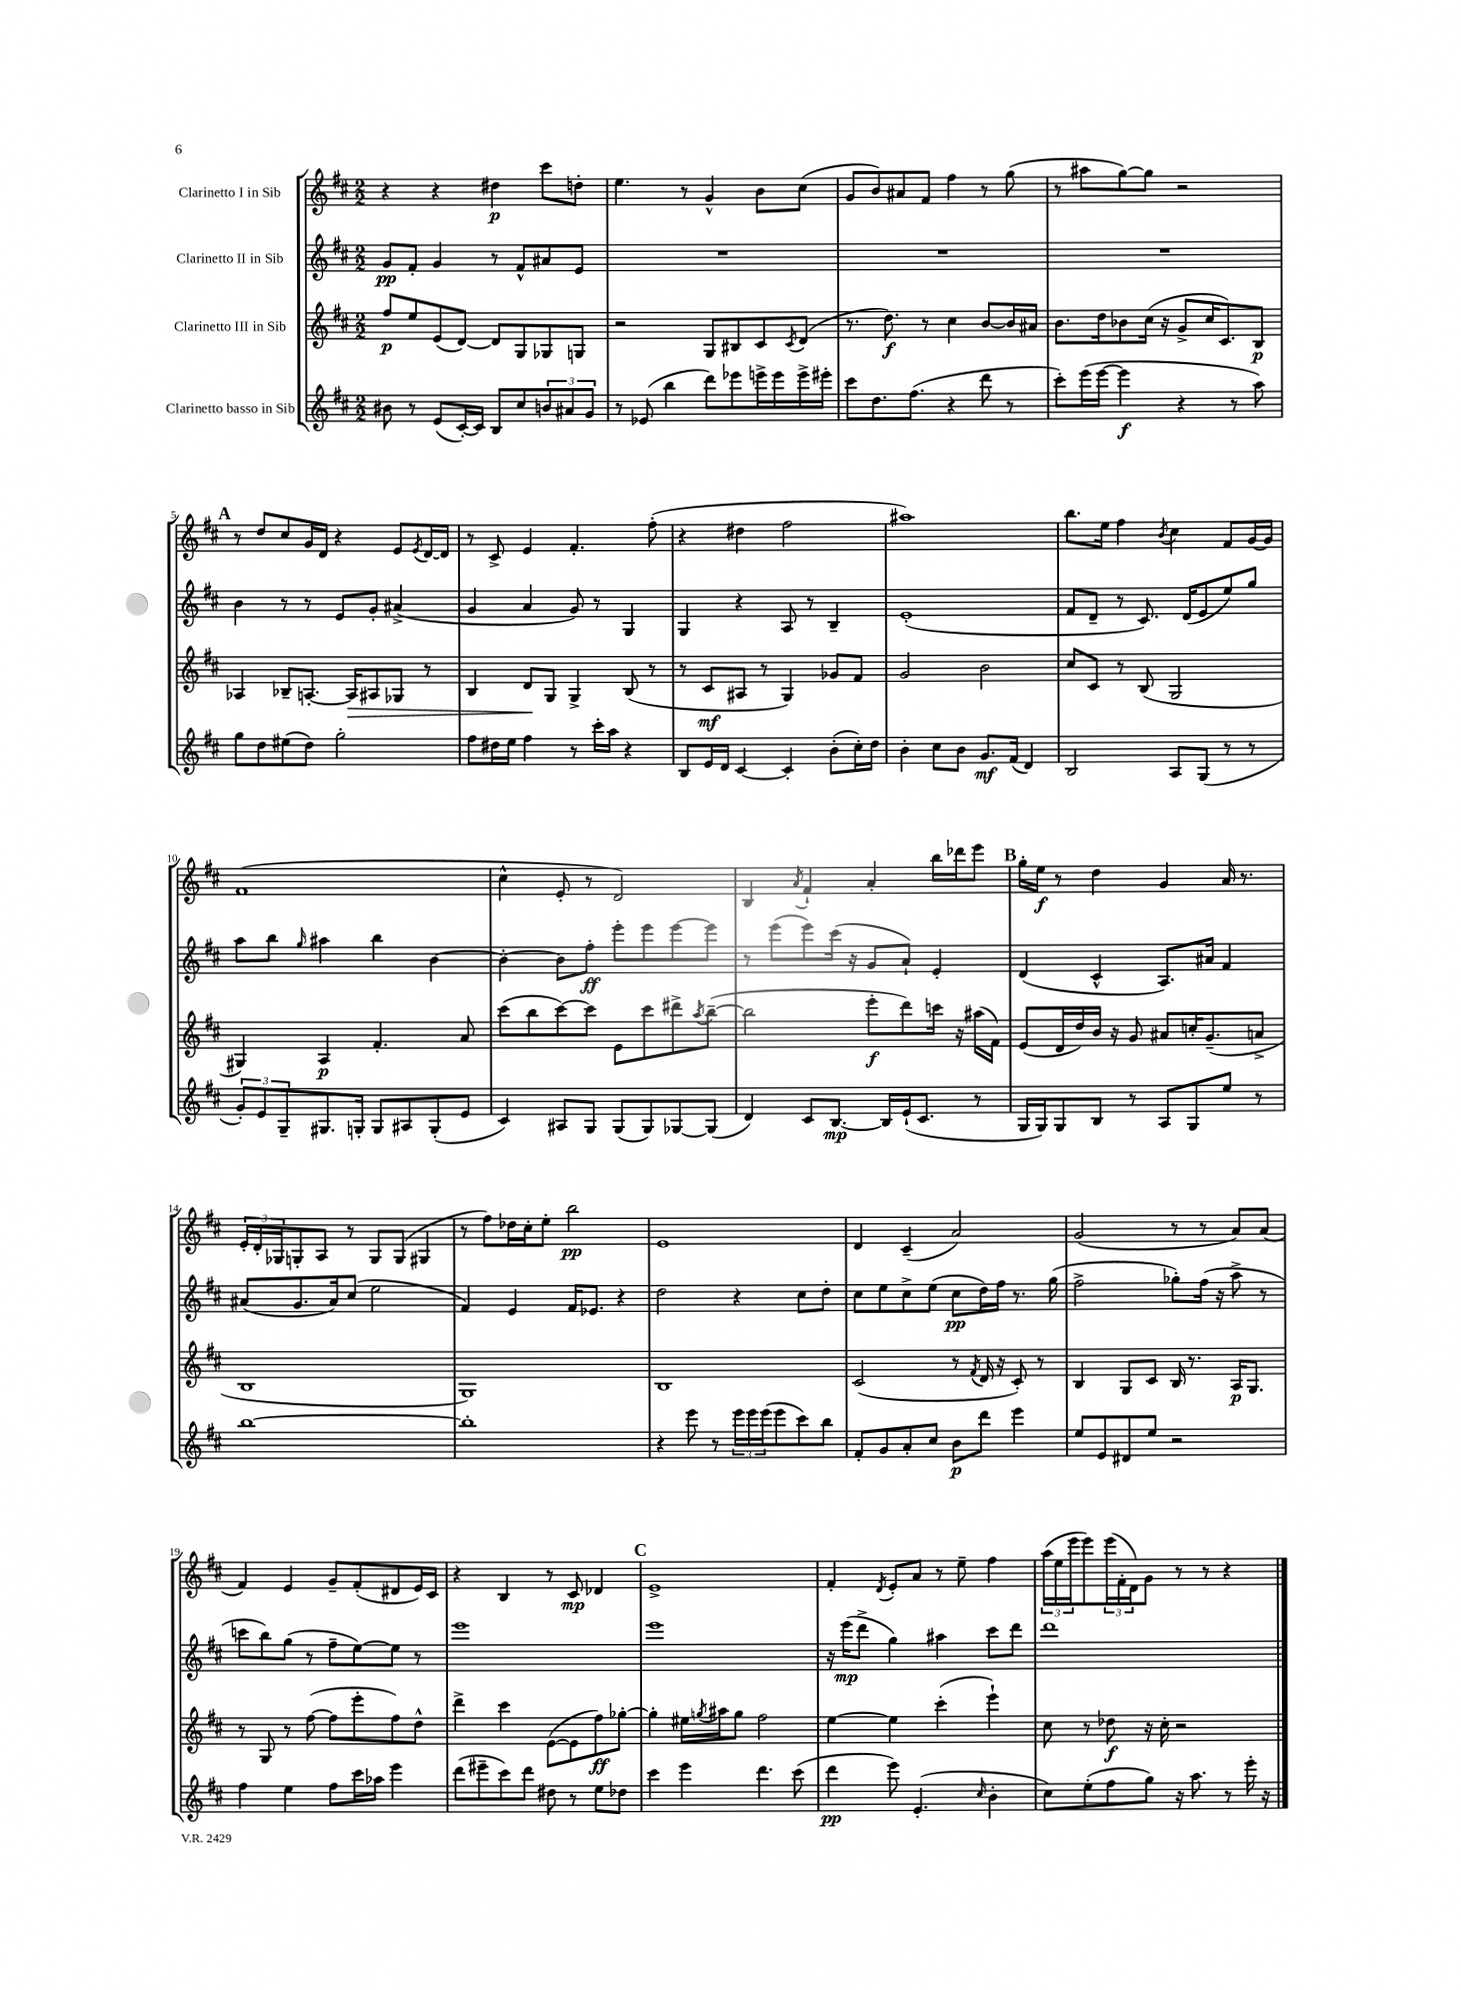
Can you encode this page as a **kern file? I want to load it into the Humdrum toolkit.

**kern	**dynam	**kern	**dynam	**kern	**dynam	**kern	**dynam
*part4	*part4	*part3	*part3	*part2	*part2	*part1	*part1
*staff4	*staff4	*staff3	*staff3	*staff2	*staff2	*staff1	*staff1
*I"Clarinetto basso in Sib	*	*I"Clarinetto III in Sib	*	*I"Clarinetto II in Sib	*	*I"Clarinetto I in Sib	*
*clefG2	*	*clefG2	*	*clefG2	*	*clefG2	*
*k[f#c#]	*	*k[f#c#]	*	*k[f#c#]	*	*k[f#c#]	*
*M2/2	*	*M2/2	*	*M2/2	*	*M2/2	*
=1	=1	=1	=1	=1	=1	=1	=1
8b#X\	.	8ff#/L	p	8g/L	pp	4r	.
8r	.	8ee/	.	8f#'/J	.	.	.
(8e/L	.	(8e/	.	4g/	.	4r	.
[16c#'/L)	.	[8d/J)	.	.	.	.	.
16c#/JJ]	.	.	.	.	.	.	.
8B/L	.	8d/L]	.	8r	.	4dd#X\	p
8cc#/	.	8G/	.	8f#^^/L	.	.	.
12bn/	.	8G-X/	.	8a#X/	.	8ccc#\L	.
12a#X/	.	.	.	.	.	.	.
.	.	8Gn/J	.	8e/J	.	8ddn'\J	.
12g/J	.	.	.	.	.	.	.
=2	=2	=2	=2	=2	=2	=2	=2
8r	.	2r	.	1r	.	4.ee\	.
(8e-X/	.	.	.	.	.	.	.
4bb\	.	.	.	.	.	.	.
.	.	.	.	.	.	8r	.
8ddd\L)	.	8G/L	.	.	.	4g^^/	.
8eee-X\	.	8B#X/	.	.	.	.	.
16eeen^\L	.	8c#/	.	.	.	8b\L	.
16eee\	.	.	.	.	.	.	.
.	.	8qc#/	.	.	.	.	.
16eee^\	.	(8d/J	.	.	.	(8cc#\J	.
16eee#X'\JJ	.	.	.	.	.	.	.
=3	=3	=3	=3	=3	=3	=3	=3
8ccc#\L	.	8.r	.	1r	.	8g/L	.
8.dd\	.	.	.	.	.	8b/)	.
.	.	8.dd\)	f	.	.	.	.
.	.	.	.	.	.	8a#X/	.
(8.ff#\J	.	.	.	.	.	.	.
.	.	8r	.	.	.	8f#/J	.
4r	.	4cc#\	.	.	.	4ff#\	.
8ddd\	.	[8b/L	.	.	.	8r	.
8r	.	16b/L]	.	.	.	(8gg\	.
.	.	16a#X/JJ	.	.	.	.	.
=4	=4	=4	=4	=4	=4	=4	=4
8ccc#'\L)	.	8.b\L	.	1r	.	8r	.
(16eee\L	.	.	.	.	.	8aa#X\L	.
[16eee\JJ	.	16dd\k	.	.	.	.	.
4eee\]	f	8b-X\	.	.	.	[8gg\)	.
.	.	(16cc#\Jk	.	.	.	8gg\J]	.
.	.	16r	.	.	.	.	.
4r	.	8g^/L	.	.	.	2r	.
.	.	16cc#/K	.	.	.	.	.
.	.	8.c#/)	.	.	.	.	.
8r	.	.	.	.	.	.	.
8aa\)	.	8B/J	p	.	.	.	.
!!LO:LB:g=z
!!LO:REH:place=s1:t=A
=5	=5	=5	=5	=5	=5	=5	=5
8gg\L	.	4A-X/	.	4b\	.	8r	.
8dd\	.	.	.	.	.	8dd/L	.
(8ee#X\	.	8B-X~/L	.	8r	.	8cc#/	.
8dd\J)	.	[8.An'/J	.	8r	.	16g/L	.
.	.	.	.	.	.	16d/JJ	.
2gg'\	.	.	.	8e/L	.	4r	.
!	!	!	!LO:HP:b	!	!	!	!
.	.	16A/KL]	>	.	.	.	.
.	.	8A#X/	.	8g'/J	.	.	.
.	.	8G-X/J	.	(4a#X^/	.	8e/L	.
.	.	.	.	.	.	8qe/	.
.	.	8r	.	.	.	[16d/L	.
.	.	.	.	.	.	16d/JJ]	.
=6	=6	=6	=6	=6	=6	=6	=6
8ff#\L	.	4B/	.	4g/	.	8r	.
16dd#X\L	.	.	.	.	.	8c#^/	.
16ee\JJ	.	.	.	.	.	.	.
4ff#\	.	8d/L	.	4a/	.	4e/	.
.	.	8G/J	]	.	.	.	.
8r	.	4G^/	.	8g/)	.	4.f#'/	.
16ccc#'\LL	.	.	.	8r	.	.	.
16aa\JJ	.	.	.	.	.	.	.
4r	.	(8B/	.	4G/	.	.	.
.	.	8r	.	.	.	(8ff#'\	.
=7	=7	=7	=7	=7	=7	=7	=7
8B/L	.	8r	.	4G/	.	4r	.
16e/L	.	8c#/L	mf	.	.	.	.
16d/JJ	.	.	.	.	.	.	.
[4c#/	.	8A#X/J	.	4r	.	4dd#X\	.
.	.	8r	.	.	.	.	.
4c#'/]	.	4G/)	.	8A/	.	2ff#\	.
.	.	.	.	8r	.	.	.
(8b'\L	.	8g-X/L	.	4B~/	.	.	.
16cc#'\L)	.	8f#/J	.	.	.	.	.
16dd\JJ	.	.	.	.	.	.	.
=8	=8	=8	=8	=8	=8	=8	=8
4b'\	.	2g/	.	(1e'	.	1aa#X)	.
8cc#\L	.	.	.	.	.	.	.
8b\J	.	.	.	.	.	.	.
8.g/L	mf	2b\	.	.	.	.	.
(16f#/Jk	.	.	.	.	.	.	.
4d/)	.	.	.	.	.	.	.
=9	=9	=9	=9	=9	=9	=9	=9
2B/	.	8cc#/L	.	8f#/L	.	8.bb\L	.
.	.	8c#/J	.	8d~/J	.	.	.
.	.	.	.	.	.	16ee\Jk	.
.	.	8r	.	8r	.	4ff#\	.
.	.	(8B/	.	8.c#/)	.	.	.
.	.	.	.	.	.	8qb/	.
8A/L	.	2G/	.	.	.	4cc#\	.
.	.	.	.	(16d/KL	.	.	.
(8G/J	.	.	.	8e/	.	.	.
8r	.	.	.	8ee/)	.	8f#/L	.
8r	.	.	.	8gg/J	.	[16g/L	.
.	.	.	.	.	.	16g/JJ]	.
!!LO:LB:g=z
=10	=10	=10	=10	=10	=10	=10	=10
12g'/L)	.	4G#X/)	.	8aa\L	.	(1f#	.
12e/	.	.	.	.	.	.	.
.	.	.	.	8bb\J	.	.	.
12G~/	.	.	.	.	.	.	.
.	.	.	.	16qqgg/	.	.	.
8.G#X/	.	4A/	p	4aa#X\	.	.	.
16Gn'/Jk	.	.	.	.	.	.	.
8G/L	.	4.f#'/	.	4bb\	.	.	.
8A#X/	.	.	.	.	.	.	.
(8G'/	.	.	.	[4b\	.	.	.
8e/J	.	8a/	.	.	.	.	.
=11	=11	=11	=11	=11	=11	=11	=11
4c#/)	.	(8ccc#\L	.	4b'\_	.	4cc#^^\	.
.	.	8bb\	.	.	.	.	.
8A#X/L	.	[8ccc#\)	.	8b\L]	.	8e'/	.
8G/J	.	8ccc#\J]	.	8ff#'\J	ff	8r	.
(8G/L	.	8e\L	.	8eee'\L	.	2d/)	.
8G/)	.	8ccc#\	.	8eee\	.	.	.
[8G-X/	.	8ddd#X^\	.	[8eee\	.	.	.
.	.	8qaa/	.	.	.	.	.
(8G-/J]	.	([8bb~\J	.	8eee\J]	.	.	.
=12	=12	=12	=12	=12	=12	=12	=12
4d/)	.	2bb\]	.	8r	.	4B/	.
.	.	.	.	(8eee\L	.	.	.
.	.	.	.	.	.	8qa/	.
8c#/L	.	.	.	8eee\)	.	4f#`/	.
[8.B/J	mp	.	.	(16ccc#\Jk	.	.	.
.	.	.	.	16r	.	.	.
.	.	8eee'\L	f	8g/L	.	4a'/	.
16B/LL]	.	.	.	.	.	.	.
(16e`/J	.	8ddd\)	.	8a`/J)	.	.	.
8.c#/J	.	.	.	.	.	.	.
.	.	16cccn\Jk	.	4e'/	.	16bb\LL	.
.	.	16r	.	.	.	16ddd-X\J	.
8r	.	(16aa#X\LL	.	.	.	8eee\J	.
.	.	16f#\JJ)	.	.	.	.	.
!!LO:REH:place=s1:t=B
=13	=13	=13	=13	=13	=13	=13	=13
16G/LL	.	(8e/L	.	(4d/	.	16gg'\LL	.
16G/J)	.	.	.	.	.	16ee\JJ	f
8G/	.	16d/L	.	.	.	8r	.
.	.	16dd/)	.	.	.	.	.
8B/J	.	16b/JJ	.	4c#^^/	.	4dd\	.
.	.	16r	.	.	.	.	.
8r	.	8g/	.	.	.	.	.
8A/L	.	8a#X/L	.	8.A/L)	.	4g/	.
8G/	.	16ccn'/K	.	.	.	.	.
.	.	(8.g~/	.	16a#X/Jk	.	.	.
8ee/J	.	.	.	4f#/	.	16a/	.
.	.	.	.	.	.	8.r	.
8r	.	8an^/J	.	.	.	.	.
!!LO:LB:g=z
=14	=14	=14	=14	=14	=14	=14	=14
[1bb	.	1B	.	(8a#X/L	.	24e'/LL	.
.	.	.	.	.	.	24d'/	.
.	.	.	.	.	.	24G-X/J	.
.	.	.	.	8.g/	.	8Gn'/	.
.	.	.	.	.	.	8A/J	.
.	.	.	.	16a#/k)	.	.	.
.	.	.	.	(8cc#/J	.	8r	.
.	.	.	.	2ee\	.	8G/L	.
.	.	.	.	.	.	(8G/J	.
.	.	.	.	.	.	4G#X/	.
=15	=15	=15	=15	=15	=15	=15	=15
1bb']	.	1G)	.	4f#/)	.	8r	.
.	.	.	.	.	.	8ff#\L)	.
.	.	.	.	4e/	.	16dd-X\L	.
.	.	.	.	.	.	16cc#'\J	.
.	.	.	.	.	.	8ee'\J	.
.	.	.	.	16f#/KL	.	2bb\	pp
.	.	.	.	8.e-X/J	.	.	.
.	.	.	.	4r	.	.	.
=16	=16	=16	=16	=16	=16	=16	=16
4r	.	1B	.	2dd\	.	1e	.
8eee\	.	.	.	.	.	.	.
8r	.	.	.	.	.	.	.
24eee\LL	.	.	.	4r	.	.	.
24eee\	.	.	.	.	.	.	.
(24eee\J	.	.	.	.	.	.	.
8eee\	.	.	.	.	.	.	.
8ccc#\)	.	.	.	8cc#\L	.	.	.
8bb\J	.	.	.	8dd'\J	.	.	.
=17	=17	=17	=17	=17	=17	=17	=17
8f#'/L	.	(2c#/	.	8cc#\L	.	4d/	.
8g/	.	.	.	8ee\	.	.	.
8a'/	.	.	.	8cc#^\	.	(4c#~/	.
8cc#/J	.	.	.	(8ee\J	.	.	.
8b\L	p	8r	.	8cc#\L	pp	2a/)	.
.	.	8qf#/	.	.	.	.	.
8ddd\J	.	16d/	.	16dd\L)	.	.	.
.	.	16r	.	16ff#\JJ	.	.	.
4eee\	.	8c#'/)	.	8.r	.	.	.
.	.	8r	.	.	.	.	.
.	.	.	.	(16gg\	.	.	.
=18	=18	=18	=18	=18	=18	=18	=18
8ee/L	.	4B/	.	2ff#^\	.	(2g/	.
8e/	.	.	.	.	.	.	.
8d#X/	.	8G/L	.	.	.	.	.
8ee/J	.	8c#/J	.	.	.	.	.
2r	.	16B/	.	8gg-X'\L)	.	8r	.
.	.	8.r	.	.	.	.	.
.	.	.	.	(16ff#\Jk	.	8r	.
.	.	.	.	16r	.	.	.
.	.	16A/KL	p	8aa^\	.	8a/L)	.
.	.	8.G/J	.	.	.	.	.
.	.	.	.	8r	.	(8a/J	.
!!LO:LB:g=z
=19	=19	=19	=19	=19	=19	=19	=19
4ff#\	.	8r	.	8cccn\L	.	4f#/)	.
.	.	8G/	.	8bb\)	.	.	.
4ee\	.	8r	.	(8gg\J	.	4e/	.
.	.	([8ff#\	.	8r	.	.	.
8ff#\L	.	8ff#\L]	.	8ff#~\L	.	8g~/L	.
16ccc#\L	.	8eee'\	.	[8ee\)	.	(8f#'/	.
16aa-X\JJ	.	.	.	.	.	.	.
4eee\	.	8ff#\)	.	8ee\J]	.	8d#X/	.
.	.	8dd^^\J	.	8r	.	16e/L)	.
.	.	.	.	.	.	16c#/JJ	.
=20	=20	=20	=20	=20	=20	=20	=20
(8ddd\L	.	4ddd^\	.	1eee	.	4r	.
8eee#X~\	.	.	.	.	.	.	.
8ccc#\)	.	4ccc#\	.	.	.	4B/	.
8ddd\J	.	.	.	.	.	.	.
8dd#X\	.	([8e\L	.	.	.	8r	.
8r	.	8e\]	.	.	.	8c#/	mp
8ee\L	.	8ff#\)	ff	.	.	4d-X/	.
8dd-X\J	.	[8gg-X'\J	.	.	.	.	.
!!LO:REH:place=s1:t=C
=21	=21	=21	=21	=21	=21	=21	=21
4ccc#\	.	4gg-'\]	.	1eee	.	1e^	.
4eee\	.	16ee#X\LL	.	.	.	.	.
.	.	8qggn/	.	.	.	.	.
.	.	16aa#X\J	.	.	.	.	.
.	.	8gg\J	.	.	.	.	.
4.ddd\	.	2ff#\	.	.	.	.	.
(8ccc#\	.	.	.	.	.	.	.
=22	=22	=22	=22	=22	=22	=22	=22
4ddd\	pp	[4ee\	.	16r	.	4f#'/	.
.	.	.	.	(16eee\KL	mp	.	.
.	.	.	.	8ddd^\J	.	.	.
.	.	.	.	.	.	8qd/	.
8eee\)	.	4ee\]	.	4gg\)	.	8e'/L	.
(4.e'/	.	.	.	.	.	8a/J	.
.	.	(4ccc#'\	.	4aa#X\	.	8r	.
.	.	.	.	.	.	8ee~\	.
16qqcc#/	.	.	.	.	.	.	.
4b'\	.	4eee`\)	.	8ccc#\L	.	4ff#\	.
.	.	.	.	8ddd\J	.	.	.
=23	=23	=23	=23	=23	=23	=23	=23
8cc#\L)	.	8cc#\	.	1ddd	.	(24aa\LL	.
.	.	.	.	.	.	24ee\	.
.	.	.	.	.	.	24eee\J	.
(8ee'\	.	8r	.	.	.	8eee\)	.
8ff#\	.	8dd-X\	f	.	.	(24eee\L	.
.	.	.	.	.	.	24f#'\	.
.	.	.	.	.	.	24d\J)	.
8gg\J)	.	16r	.	.	.	8g\J	.
.	.	16cc#'\	.	.	.	.	.
16r	.	2r	.	.	.	8r	.
8.aa\	.	.	.	.	.	.	.
.	.	.	.	.	.	8r	.
8r	.	.	.	.	.	4r	.
16eee'\	.	.	.	.	.	.	.
16r	.	.	.	.	.	.	.
==	==	==	==	==	==	==	==
*-	*-	*-	*-	*-	*-	*-	*-
